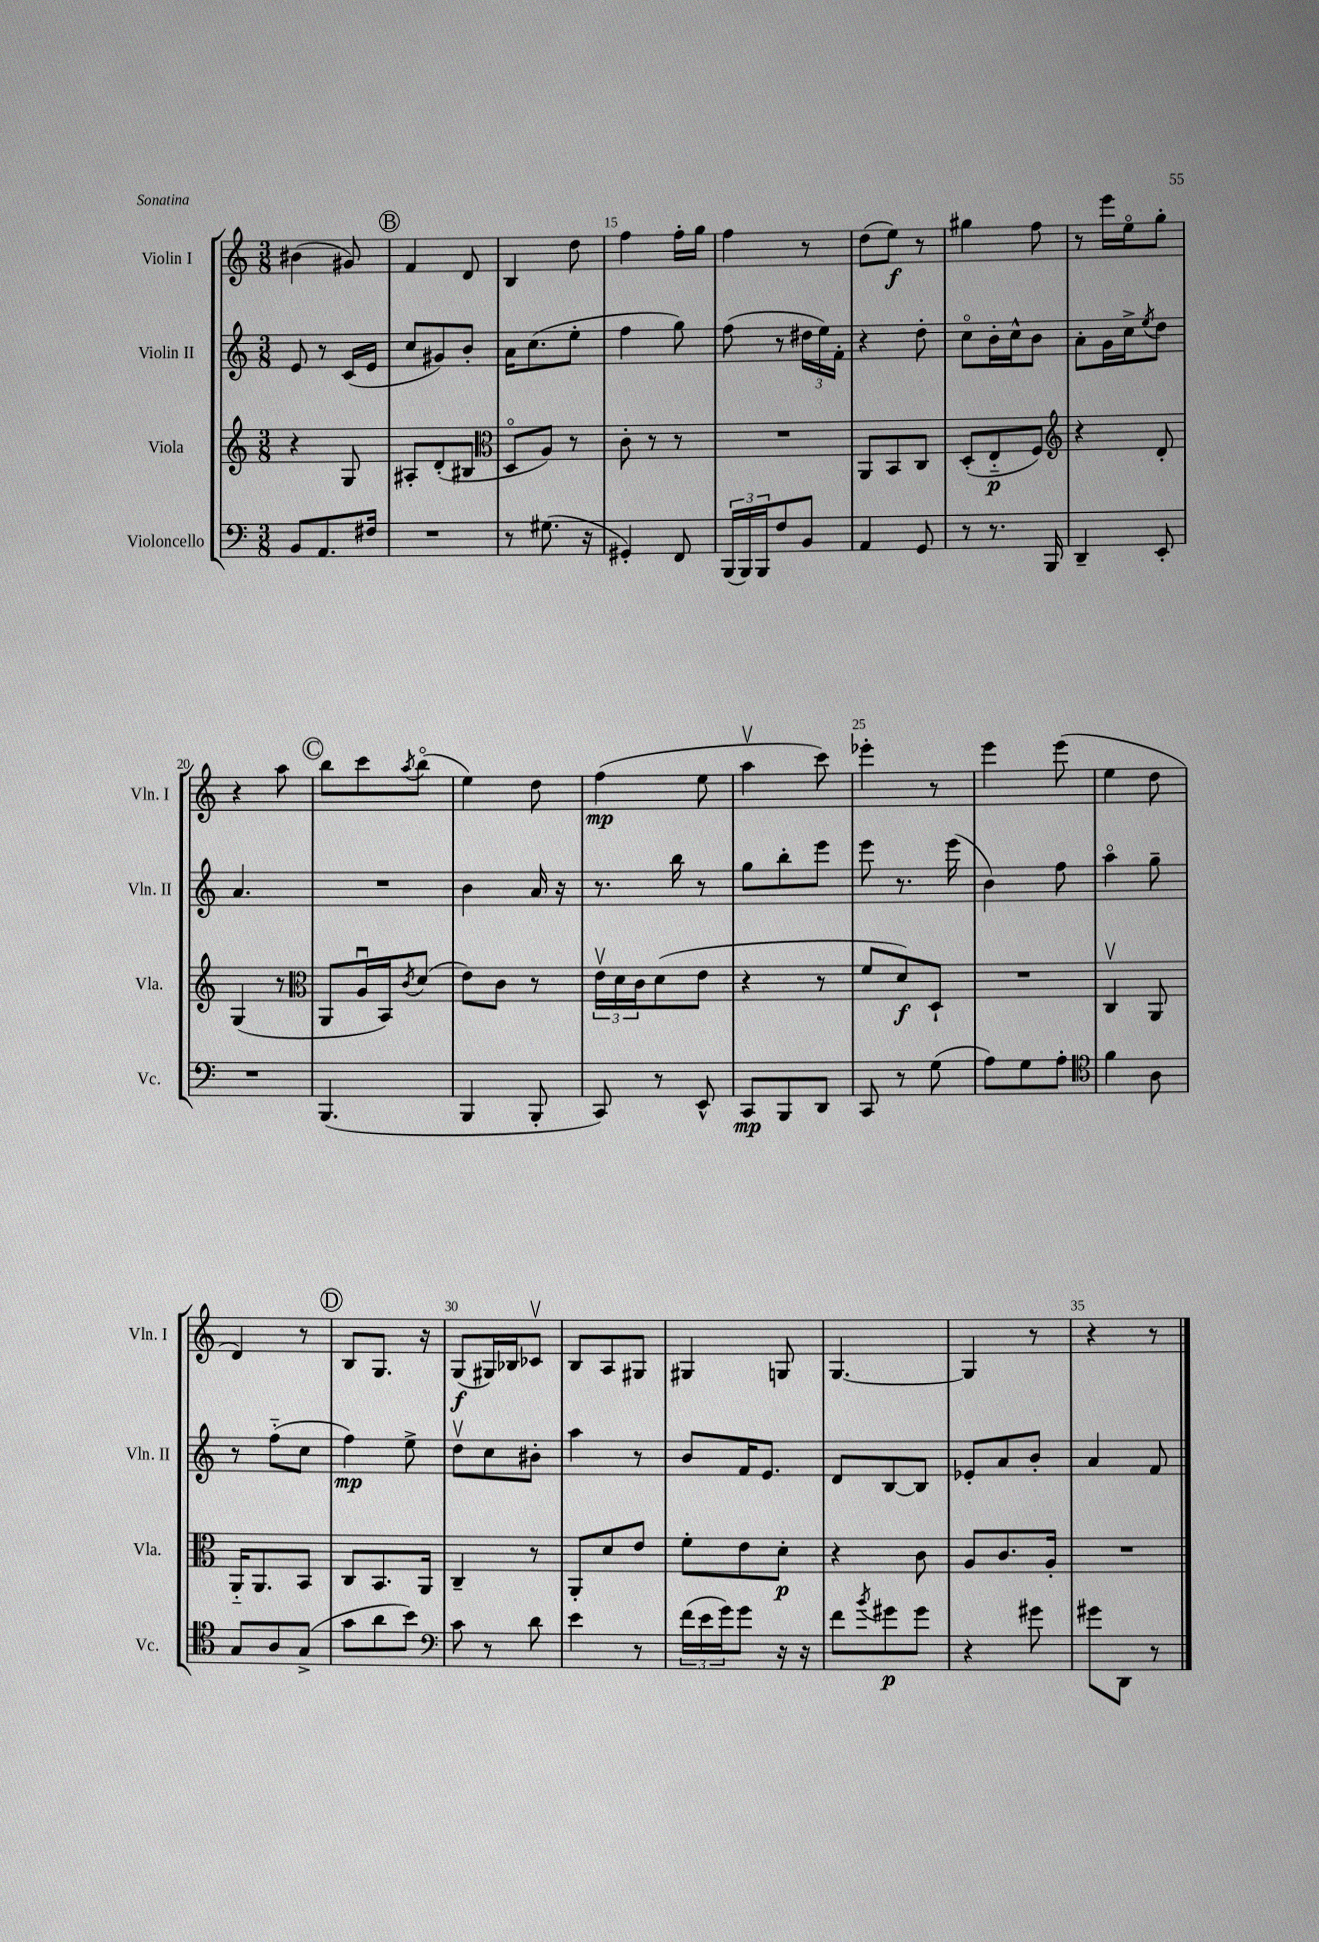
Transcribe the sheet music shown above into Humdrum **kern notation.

**kern	**dynam	**kern	**dynam	**kern	**dynam	**kern	**dynam
*part4	*part4	*part3	*part3	*part2	*part2	*part1	*part1
*staff4	*staff4	*staff3	*staff3	*staff2	*staff2	*staff1	*staff1
*I"Violoncello	*	*I"Viola	*	*I"Violin II	*	*I"Violin I	*
*I'Vc.	*	*I'Vla.	*	*I'Vln. II	*	*I'Vln. I	*
*clefF4	*	*clefG2	*	*clefG2	*	*clefG2	*
*k[]	*	*k[]	*	*k[]	*	*k[]	*
*M3/8	*	*M3/8	*	*M3/8	*	*M3/8	*
=12	=12	=12	=12	=12	=12	=12	=12
8BB/L	.	4r	.	8e/	.	(4b#X\	.
8.AA/	.	.	.	8r	.	.	.
.	.	8G/	.	(16c/LL	.	8g#X/)	.
16F#X/Jk	.	.	.	16e/JJ	.	.	.
!!LO:REH:place=s1:t=B
=13	=13	=13	=13	=13	=13	=13	=13
4.r	.	8A#X'/L	.	8cc/L	.	4f/	.
.	.	(8d'/	.	8g#X/)	.	.	.
.	.	8B#X/J	.	8b'/J	.	8d/	.
=14	=14	=14	=14	=14	=14	=14	=14
*	*	*clefC3	*	*	*	*	*
8r	.	8D/L	.	16a\KL	.	4B/	.
.	.	.	.	(8.cc\	.	.	.
(8.G#X\	.	8A/J)	.	.	.	.	.
.	.	8r	.	8ee'\J	.	8dd\	.
16r	.	.	.	.	.	.	.
=15	=15	=15	=15	=15	=15	=15	=15
4GG#X'/)	.	8c'\	.	4ff\	.	4ff\	.
.	.	8r	.	.	.	.	.
8FF/	.	8r	.	8gg\)	.	16ff'\LL	.
.	.	.	.	.	.	16gg\JJ	.
=16	=16	=16	=16	=16	=16	=16	=16
(24BBB/LL	.	4.r	.	(8ff\	.	4ff\	.
24BBB/)	.	.	.	.	.	.	.
24BBB/J	.	.	.	.	.	.	.
8F/	.	.	.	8r	.	.	.
8BB/J	.	.	.	24dd#X\LL	.	8r	.
.	.	.	.	24ee\)	.	.	.
.	.	.	.	24f'\JJ	.	.	.
=17	=17	=17	=17	=17	=17	=17	=17
4AA/	.	8AA/L	.	4r	.	(8dd\L	.
.	.	8BB/	.	.	.	8ee\J)	f
8GG/	.	8C/J	.	8dd'\	.	8r	.
=18	=18	=18	=18	=18	=18	=18	=18
8r	.	(8D'/L	.	8cc\L	.	4gg#X\	.
8.r	.	8E/	p	16b'\L	.	.	.
.	.	.	.	16cc^^\J	.	.	.
.	.	8F/J)	.	8b\J	.	8ff\	.
16BBB/	.	.	.	.	.	.	.
=19	=19	=19	=19	=19	=19	=19	=19
*	*	*clefG2	*	*	*	*	*
4DD~/	.	4r	.	8a'\L	.	8r	.
.	.	.	.	16g\L	.	16eee\LL	.
.	.	.	.	16cc^\J	.	16ee\J	.
.	.	.	.	8qee/	.	.	.
8EE'/	.	8d'/	.	8dd\J	.	8gg'\J	.
!!LO:LB:g=z
=20	=20	=20	=20	=20	=20	=20	=20
4.r	.	(4G/	.	4.a/	.	4r	.
.	.	8r	.	.	.	8aa\	.
!!LO:REH:place=s1:t=C
=21	=21	=21	=21	=21	=21	=21	=21
*	*	*clefC3	*	*	*	*	*
(4.BBB/	.	8AA/L	.	4.r	.	8bb\L	.
.	.	16Au/L	.	.	.	8ccc\	.
.	.	16BB/J)	.	.	.	.	.
.	.	8qc/	.	.	.	8qaa/	.
.	.	(8d/J	.	.	.	(8bb\J	.
=22	=22	=22	=22	=22	=22	=22	=22
4BBB/	.	8e\L)	.	4b\	.	4ee\)	.
.	.	8c\J	.	.	.	.	.
8BBB'/	.	8r	.	16a/	.	8dd\	.
.	.	.	.	16r	.	.	.
=23	=23	=23	=23	=23	=23	=23	=23
8CC/)	.	24ev\LL	.	8.r	.	(4ff\	mp
.	.	24d\	.	.	.	.	.
.	.	24c\J	.	.	.	.	.
8r	.	(8d\	.	.	.	.	.
.	.	.	.	16bb\	.	.	.
8EE^^/	.	8e\J	.	8r	.	8ee\	.
=24	=24	=24	=24	=24	=24	=24	=24
8CC/L	mp	4r	.	8gg\L	.	4aav\	.
8BBB/	.	.	.	8bb'\	.	.	.
8DD/J	.	8r	.	8eee\J	.	8ccc\)	.
=25	=25	=25	=25	=25	=25	=25	=25
8CC/	.	8f/L	.	8eee\	.	4eee-X'\	.
8r	.	8d/)	f	8.r	.	.	.
(8G\	.	8D`/J	.	.	.	8r	.
.	.	.	.	(16eee\	.	.	.
=26	=26	=26	=26	=26	=26	=26	=26
8A\L)	.	4.r	.	4b\)	.	4eee\	.
8G\	.	.	.	.	.	.	.
8A'\J	.	.	.	8ff\	.	(8eee\	.
=27	=27	=27	=27	=27	=27	=27	=27
*clefC4	*	*	*	*	*	*	*
4f\	.	4Cv/	.	4aa\	.	4ee\	.
8A\	.	8AA/	.	8gg~\	.	8dd\	.
!!LO:LB:g=z
=28	=28	=28	=28	=28	=28	=28	=28
8G/L	.	16AA/KL	.	8r	.	4d/)	.
.	.	8.AA/	.	.	.	.	.
8A/	.	.	.	(8ff\L	.	.	.
(8G^/J	.	8BB/J	.	8cc\J	.	8r	.
!!LO:REH:place=s1:t=D
=29	=29	=29	=29	=29	=29	=29	=29
8g\L	.	8C/L	.	4ff\)	mp	8B/L	.
8a\	.	8.BB/	.	.	.	8.G/J	.
8b\J)	.	.	.	8ee^\	.	.	.
.	.	16AA/Jk	.	.	.	16r	.
=30	=30	=30	=30	=30	=30	=30	=30
*clefF4	*	*	*	*	*	*	*
8c\	.	4C~/	.	8ddv\L	.	(8G/L	f
8r	.	.	.	8cc\	.	16G#X/L)	.
.	.	.	.	.	.	16B-X/J	.
8d\	.	8r	.	8b#X'\J	.	8c-Xv/J	.
=31	=31	=31	=31	=31	=31	=31	=31
4e\	.	8AA'/L	.	4aa\	.	8B/L	.
.	.	8d/	.	.	.	8A/	.
8r	.	8e/J	.	8r	.	8G#X/J	.
=32	=32	=32	=32	=32	=32	=32	=32
(24f\LL	.	8f'\L	.	8b/L	.	4G#X/	.
24e\	.	.	.	.	.	.	.
24g\J)	.	.	.	.	.	.	.
8g\J	.	8e\	.	16f/K	.	.	.
.	.	.	.	8.e/J	.	.	.
16r	.	8d'\J	p	.	.	8Gn/	.
16r	.	.	.	.	.	.	.
=33	=33	=33	=33	=33	=33	=33	=33
8f\L	.	4r	.	8d/L	.	[4.G/	.
8qb/	.	.	.	.	.	.	.
8g#X\	p	.	.	[8B/	.	.	.
8g#\J	.	8c\	.	8B/J]	.	.	.
=34	=34	=34	=34	=34	=34	=34	=34
4r	.	8A/L	.	8e-X'/L	.	4G/]	.
.	.	8.c/	.	8a/	.	.	.
8g#X\	.	.	.	8b'/J	.	8r	.
.	.	16A'/Jk	.	.	.	.	.
=35	=35	=35	=35	=35	=35	=35	=35
8g#X\L	.	4.r	.	4a/	.	4r	.
8DD\J	.	.	.	.	.	.	.
8r	.	.	.	8f/	.	8r	.
==	==	==	==	==	==	==	==
*-	*-	*-	*-	*-	*-	*-	*-
